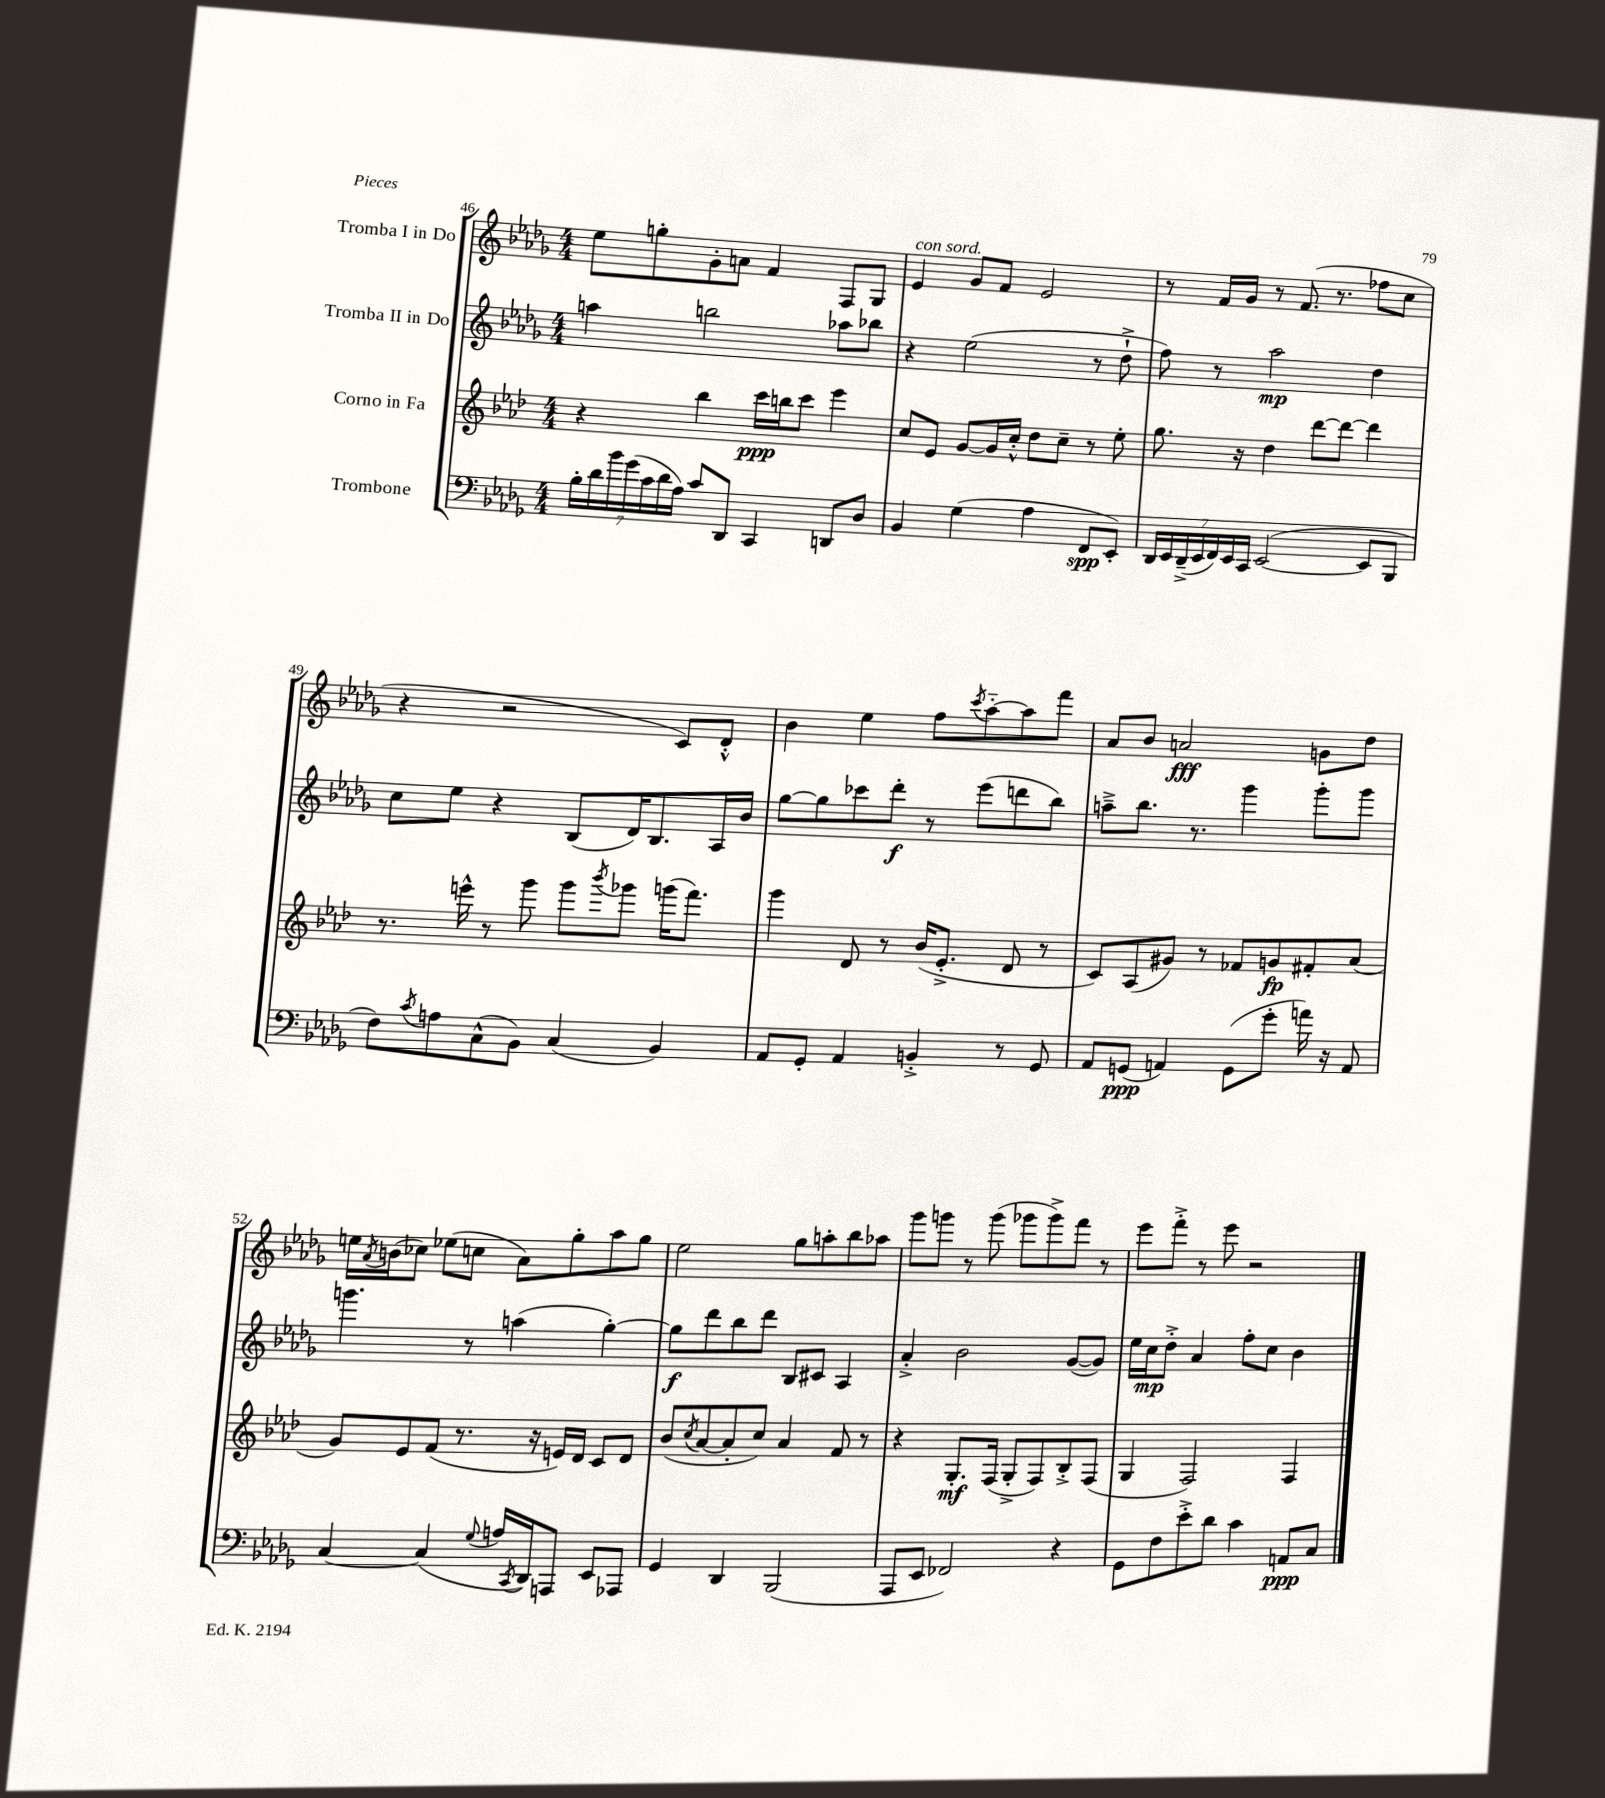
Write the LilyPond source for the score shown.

<<
\new StaffGroup <<
\new Staff = "s0" \with { instrumentName = "Tromba I in Do" } {
    \clef treble \key des \major \numericTimeSignature \time 4/4
    ees''8 g''8-. ges'8-. a'8 f'4 f8 ges8 |
    ees'4^\markup { \italic "con sord." } ges'8 f'8 ees'2 |
    r8 f'16 ges'16 r8 f'8.( r8. fes''8 c''8 |
    r4 r2 c'8) des'8-.-^ |
    bes'4 ees''4 f''8 \acciaccatura { c'''8 } aes''8~-_ aes''8 f'''8 |
    aes'8 bes'8 a'2\fff g'8 des''8 |
    e''16 \acciaccatura { aes'8 } b'16( ces''8) ees''8( c''8 aes'8) ges''8-. aes''8 ges''8 |
    ees''2 ges''8 a''8-. bes''8 aes''8 |
    ges'''8 g'''8 r8 g'''8( ges'''8 ges'''8->) f'''8 r8 |
    ees'''8 f'''8-.-> r8 ees'''8 r2 \bar "|." |
}
\new Staff = "s1" \with { instrumentName = "Tromba II in Do" } {
    \clef treble \key des \major \numericTimeSignature \time 4/4
    a''4 b''2 aes''8 bes''8 |
    r4 ees''2( r8 des''8-!-> |
    f''8) r8 aes''2\mp des''4 |
    c''8 ees''8 r4 bes8( des'16) bes8. aes16 bes'16 |
    ges''8~ ges''8 ces'''8 des'''8-.\f r8 ees'''8( d'''8 bes''8) |
    a''8---> bes''8. r8. ges'''4 ges'''8-. ges'''8 |
    g'''4. r8 a''4( ges''4~-.) |
    ges''8\f des'''8 bes''8 des'''8 bes8 cis'8 aes4 |
    aes'4-.-> bes'2 ges'8~( ges'8) |
    ees''16 c''16\mp des''8-.-> aes'4 f''8-. c''8 bes'4 \bar "|." |
}
\new Staff = "s2" \with { instrumentName = "Corno in Fa" } {
    \clef treble \key aes \major \numericTimeSignature \time 4/4
    r4 bes''4 c'''16\ppp b''16 c'''8 ees'''4 |
    c''8 ees'8 g'8~ g'16 c''16-.-^ des''8 c''8-- r8 ees''8-. |
    g''8. r16 des''4 des'''8~ des'''8~ des'''4 |
    r8. e'''16-^ r8 g'''8 g'''8 \acciaccatura { bes'''8 } ges'''8 g'''16( f'''8.) |
    g'''4 des'8 r8 bes'16( ees'8.-.-> des'8 r8 |
    c'8) aes8( gis'8) r8 fes'8 g'8\fp fis'8-. aes'8( |
    g'8) ees'8 f'8( r8. r16 e'16) des'16 c'8 des'8 |
    bes'8( \acciaccatura { c''8 } aes'8~ aes'8-. c''8) aes'4 f'8 r8 |
    r4 g8.-.\mf f16( g8-.-> f8) bes8-.-> f8( |
    g4 f2) f4 \bar "|." |
}
\new Staff = "s3" \with { instrumentName = "Trombone" } {
    \clef bass \key des \major \numericTimeSignature \time 4/4
    \tuplet 7/4 { bes16-. des'16 bes'16 ges'16( c'16 des'16 aes16) } c'8 des,8 c,4 d,8 des8 |
    bes,4 ges4( aes4 f,8\spp ees,8-.) |
    \tuplet 7/4 { des,16 ees,16 des,16--->( ees,16 f,16) ees,16 c,16 } ees,2~( ees,8 bes,,8 |
    f8) \acciaccatura { c'8 } a8 c8-^( bes,8) c4( bes,4) |
    aes,8 ges,8-. aes,4 b,4-.-> r8 ges,8 |
    aes,8 g,8\ppp( a,4) g,8( ges'8-. a'16) r16 a,8 |
    c4~ c4( \appoggiatura { ges8 } a16 \acciaccatura { c,8 } des,16) a,,8 ees,8 aes,,8 |
    ges,4 des,4 bes,,2( |
    aes,,8 ees,8 fes,2) r4 |
    ges,8 f8 ees'8-.-> des'8 c'4 a,8\ppp c8 \bar "|." |
}
>>
>>
\layout { \context { \Score currentBarNumber = #46 } }
